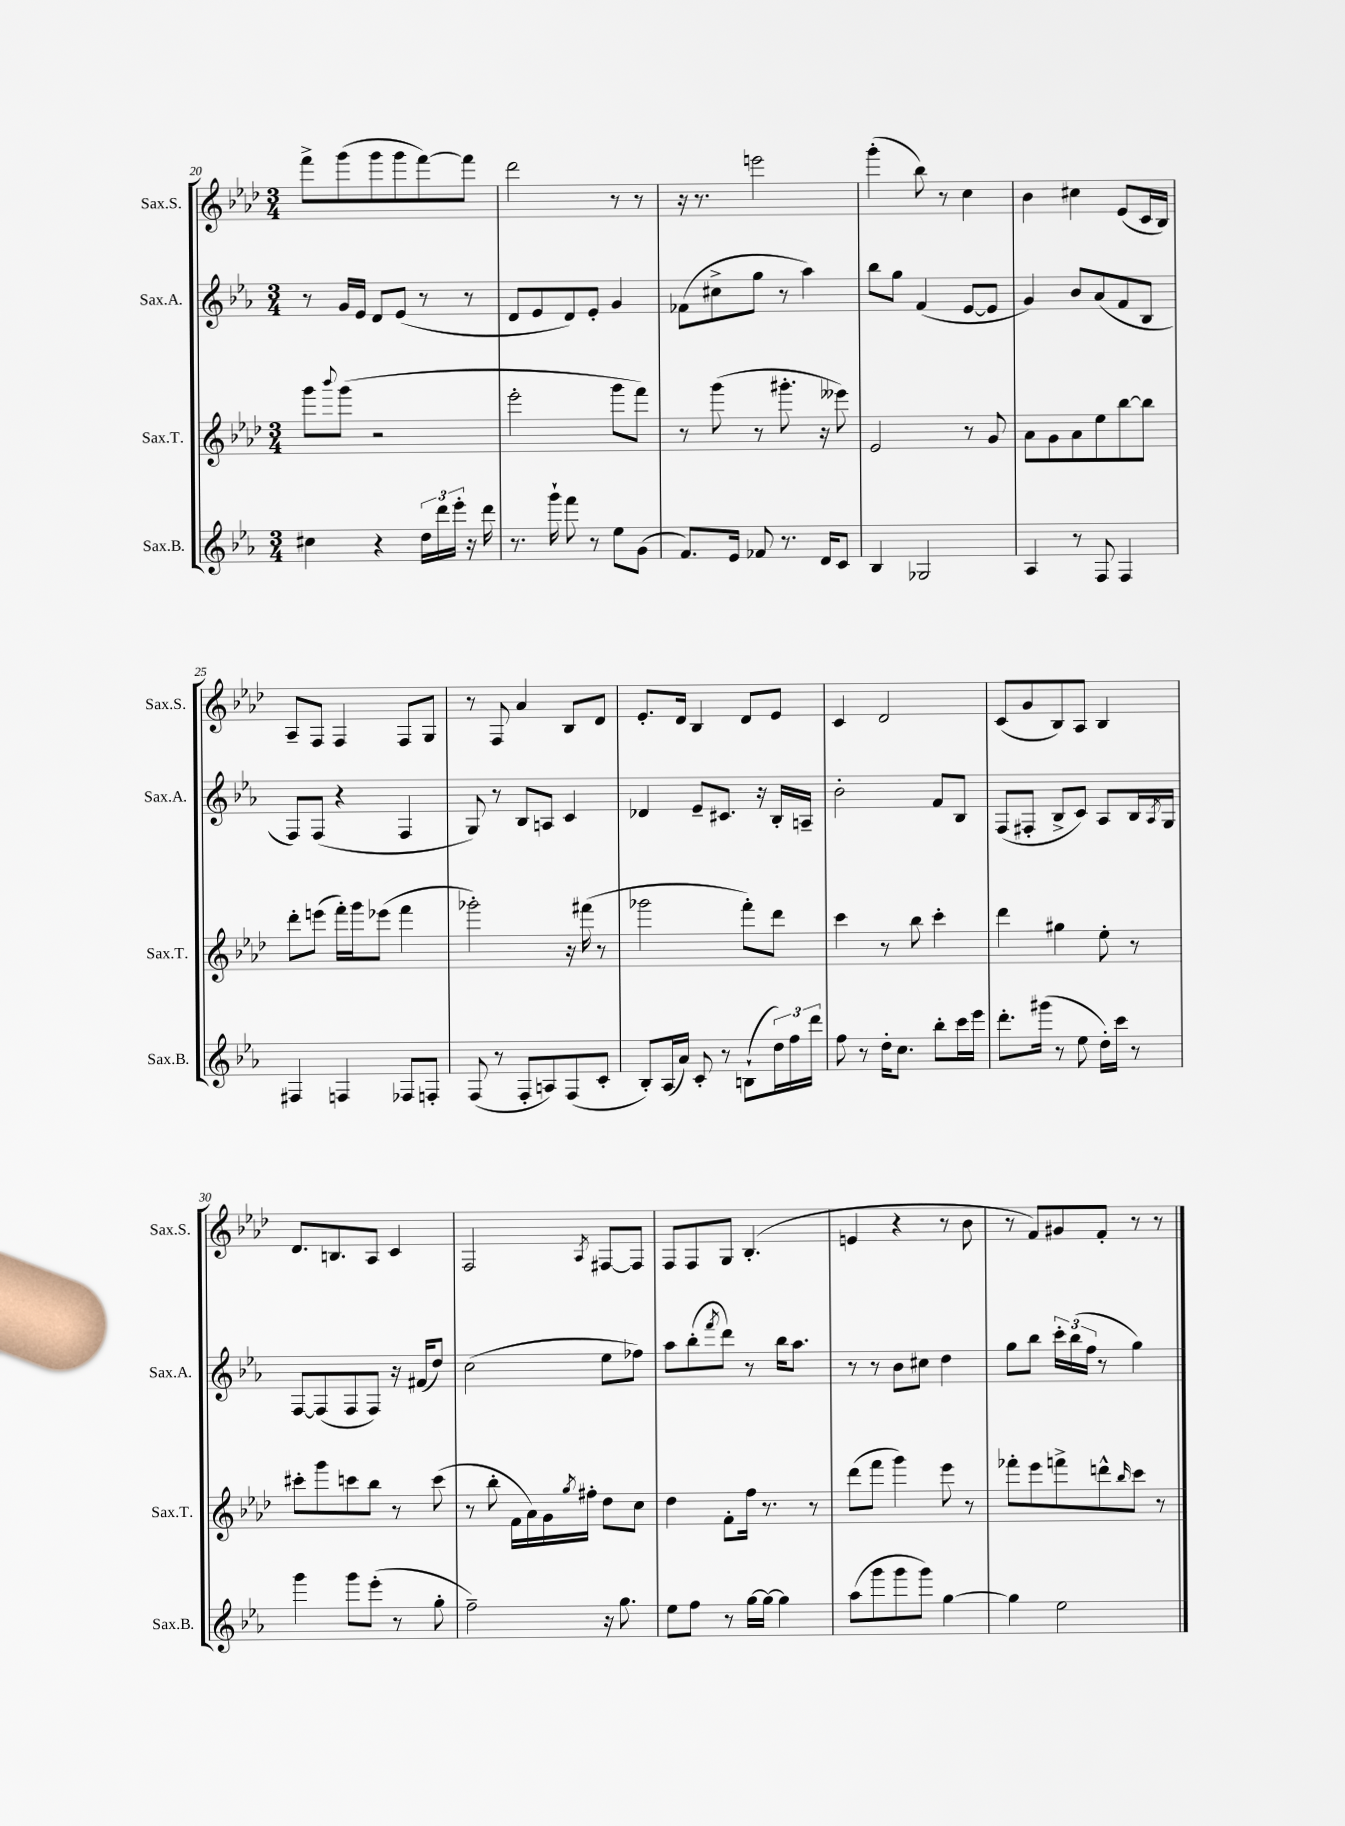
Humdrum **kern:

**kern	**kern	**kern	**kern
*staff4	*staff3	*staff2	*staff1
*clefG2	*clefG2	*clefG2	*clefG2
*k[b-e-a-]	*k[b-e-a-d-]	*k[b-e-a-]	*k[b-e-a-d-]
*M3/4	*M3/4	*M3/4	*M3/4
4cc#	8ggg	8r	8fff^
.	8qqbbb-	.	.
.	(8ggg	16g	(8ggg
.	.	16e-	.
4r	2r	8d	8ggg
.	.	(8e-	8ggg
24dd	.	8r	[8fff)
24ddd	.	.	.
24eee-'	.	.	.
16r	.	8r	8fff]
16ddd	.	.	.
=	=	=	=
8.r	2eee-'	8d	2ddd-
.	.	8e-	.
16ggg`	.	.	.
8fff	.	8d)	.
8r	.	8e-'	.
8ee-	8ggg	4g	8r
(8g	8fff)	.	8r
=	=	=	=
8.f)	8r	(8f-	16r
.	.	.	8.r
.	(8ggg	8cc#^	.
16e-	.	.	.
8f-	8r	8gg	2eee
8.r	8.ggg#'	8r	.
.	.	4aa-)	.
16d	16r	.	.
8c	8eee--)	.	.
=	=	=	=
4B-	2e-	8bb-	(4ggg'
.	.	8gg	.
2G-	.	(4f	8bb-)
.	.	.	8r
.	8r	[8e-	4cc
.	8g	8e-]	.
=	=	=	=
4A-	8a-	4g)	4b-
.	8g	.	.
8r	8a-	8b-	4cc#
8F	8ee-	(8a-	.
4F	[8bb-	8f	(8e-
.	8bb-]	8B-	16c
.	.	.	16B-)
=	=	=	=
4F#	8ddd-'	8F)	8A-~
.	(8eee	(8F	8F
4F	16fff')	4r	4F
.	16ggg	.	.
.	(8eee-	.	.
8F-	4fff	4F	8F
8F'	.	.	8G
=	=	=	=
(8F	2ggg-')	8G)	8r
8r	.	8r	8F
8F'	.	8B-	4a-
8A)	.	8A	.
(8F	16r	4c	8B-
.	(16fff#	.	.
8c'	8r	.	8d-
=	=	=	=
8B-')	2ggg-	4d-	8.e-'
(16A-	.	.	.
16a-)	.	.	16d-
8c'	.	8e-~	4B-
8r	.	8.c#	.
(8B`	8fff')	.	8d-
.	.	16r	.
24dd)	8ddd-	16B-'	8e-
24ff	.	.	.
.	.	16A~	.
24ddd	.	.	.
=	=	=	=
8ff	4ccc	2b-'	4c
8r	.	.	.
16dd'	8r	.	2d-
8.cc	.	.	.
.	8bb-	.	.
8bb-'	4ccc'	8f	.
16ccc	.	8B-	.
16eee-	.	.	.
=	=	=	=
8.ddd'	4ddd-	(8F	(8c
.	.	8F#'	8g
(16ggg#	.	.	.
8r	4gg#	8B-^	8B-)
8ee-	.	8c)	8A-
16dd')	8ee-'	8A-	4B-
16ccc	.	.	.
8r	8r	16B-	.
.	.	8qA-	.
.	.	16G	.
=	=	=	=
4ggg	8ccc#'	[8F	8.d-
.	8ggg	(8F]	.
.	.	.	8.B
8ggg	8ccc	8F	.
(8eee-'	8bb-	8F)	8A-
8r	8r	16r	4c
.	.	(16f#	.
8gg'	(8ccc	8dd)	.
=	=	=	=
2ff~)	8r	(2cc	2F
.	8bb-'	.	.
.	16f	.	.
.	16a-)	.	.
.	16g	.	.
.	8qgg	.	.
.	16ff#'	.	.
.	.	.	8qA-
16r	8dd-	8ee-	[8F#
8.gg	.	.	.
.	8cc	8ff-)	8F#]
=	=	=	=
8ee-	4dd-	8aa-	8F
8ff	.	(8bb-'	8F
.	.	8qfff	.
8r	8f'	8ddd)	8G
[16gg	16ff	8r	(4.B-'
16gg_	8.r	.	.
4gg]	.	16bb-	.
.	.	8.aa-	.
.	8r	.	.
=	=	=	=
(8aa-	(8ddd-	8r	4e
8ggg	8fff	8r	.
8ggg	4ggg)	8b-	4r
8ggg)	.	8cc#	.
[4gg	8eee-	4dd	8r
.	8r	.	8b-
=	=	=	=
4gg]	8fff-'	8gg	8r
.	8eee-	8bb-	8f)
2ee-	8fff^	24ccc'	8g#
.	.	(24bb-	.
.	.	24ff	.
.	8ddd^^	8r	8f'
.	16qqbb-	.	.
.	8ccc	4gg)	8r
.	8r	.	8r
==	==	==	==
*-	*-	*-	*-
